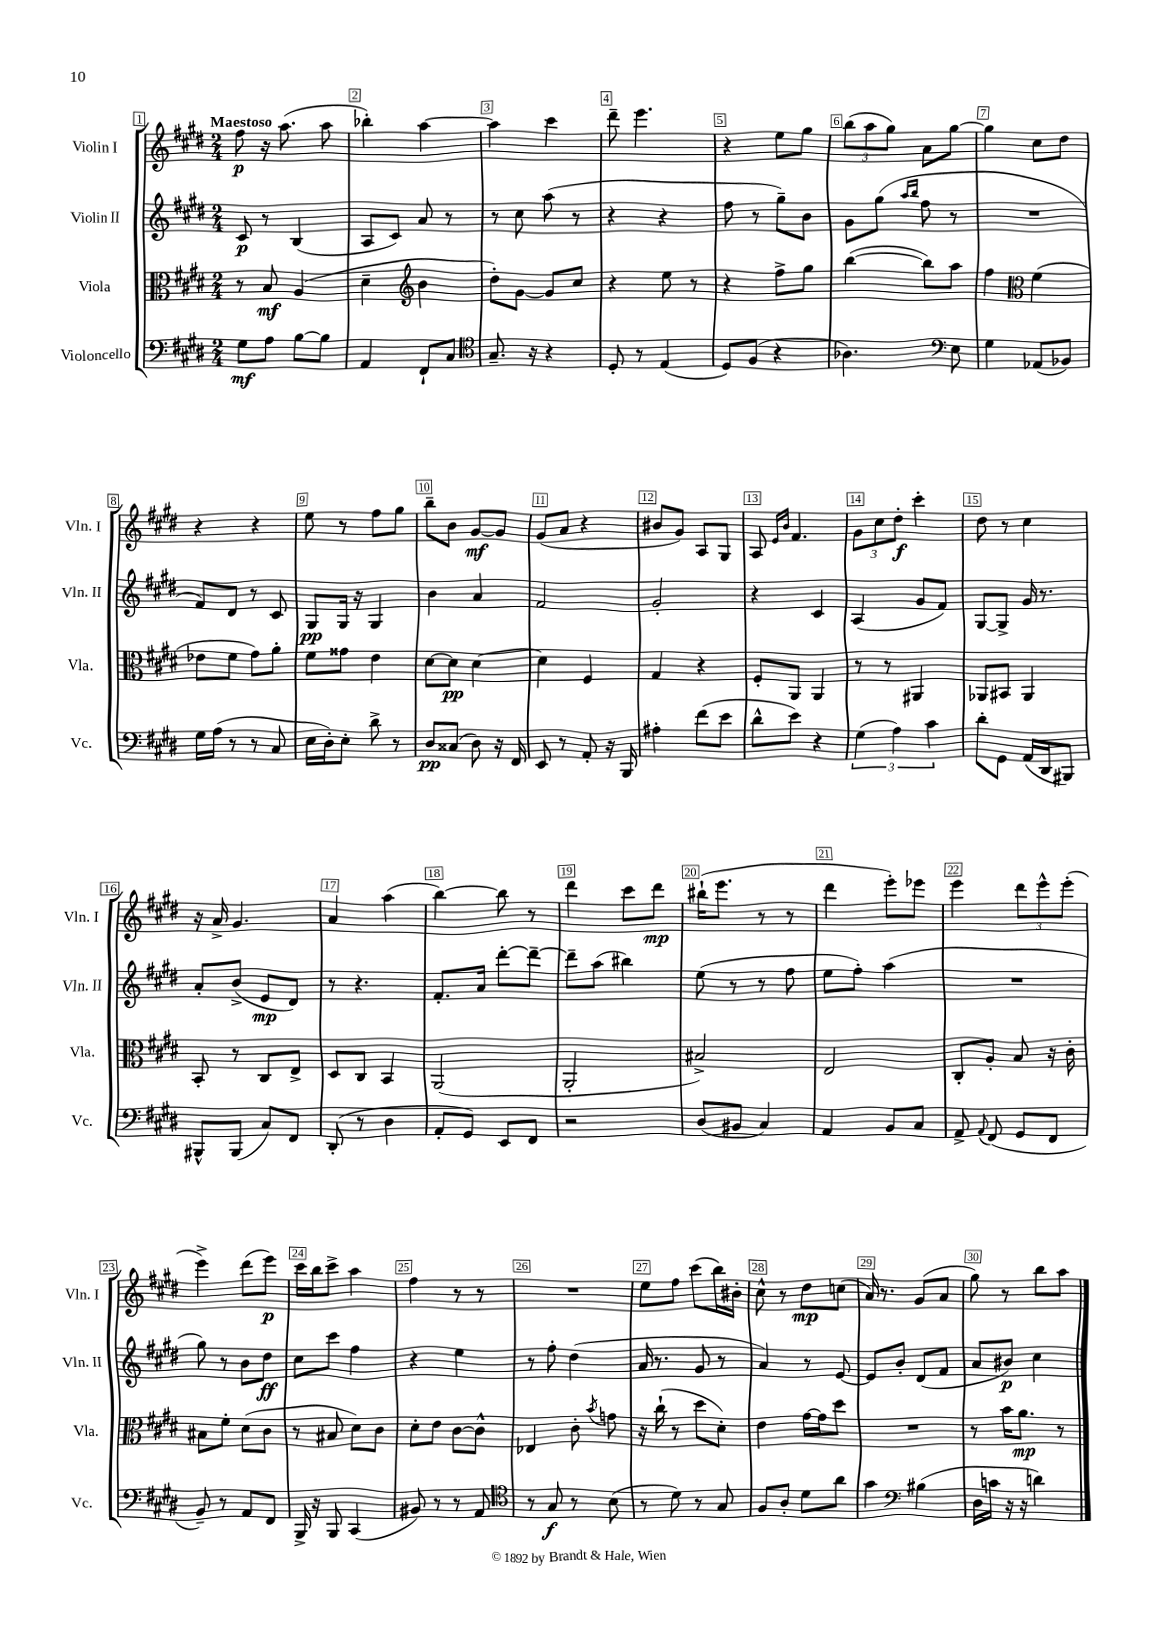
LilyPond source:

<<
\new StaffGroup <<
\new Staff = "s0" \with { instrumentName = "Violin I" shortInstrumentName = "Vln. I" } {
    \clef treble \key e \major \numericTimeSignature \time 2/4 \tempo "Maestoso"
    \autoBeamOff fis''8\p r16 a''8.( a''8 |
    bes''4-.) a''4~ |
    a''4 cis'''4 |
    dis'''8-- e'''4. |
    r4 e''8[ gis''8] |
    \tuplet 3/2 { b''8[( a''8 gis''8]) } a'8[ gis''8]~ |
    gis''4 cis''8[ dis''8] |
    r4 r4 |
    e''8 r8 fis''8[ gis''8] |
    b''8[-- b'8] gis'8[~\mf gis'8] |
    gis'8[( a'8] r4 |
    bis'8[ gis'8]) a8[ gis8] |
    a8 \grace { e'16[ b'16] } fis'4. |
    \tuplet 3/2 { gis'8[ cis''8 dis''8]-.\f } cis'''4-. |
    dis''8 r8 cis''4 |
    r16 a'16-> gis'4. |
    a'4 a''4( |
    b''4~) b''8 r8 |
    dis'''4 cis'''8[ dis'''8]\mp |
    bis''16[-!( e'''8.] r8 r8 |
    dis'''4 e'''8[-.) ees'''8] |
    e'''4 \tuplet 3/2 { dis'''8[ e'''8-^ e'''8]-.( } |
    e'''4->) dis'''8[( e'''8]\p) |
    cis'''16[ b''16 cis'''8]-> a''4 |
    fis''4 r8 r8 |
    R2 |
    e''8[ fis''8] cis'''8[( b''16) bis'16]-. |
    cis''8-^ r8 dis''8[\mp c''8]( |
    a'16) r8. gis'8[( a'8] |
    gis''8) r8 b''8[ a''8] \bar "|." |
}
\new Staff = "s1" \with { instrumentName = "Violin II" shortInstrumentName = "Vln. II" } {
    \clef treble \key e \major \numericTimeSignature \time 2/4
    \autoBeamOff cis'8\p r8 b4( |
    a8[ cis'8]) a'8 r8 |
    r8 cis''8 a''8( r8 |
    r4 r4 |
    fis''8 r8 gis''8[--) b'8] |
    gis'8[ gis''8]( \grace { a''16[ b''16] } fis''8 r8 |
    R2 |
    fis'8[) dis'8] r8 cis'8 |
    gis8[\pp gis16] r16 gis4 |
    b'4 a'4 |
    fis'2 |
    gis'2-. |
    r4 cis'4 |
    a4( gis'8[ fis'8]) |
    gis8[~ gis8]-> gis'16 r8. |
    a'8[-. b'8]->( e'8[\mp dis'8]) |
    r8 r4. |
    fis'8.[-. a'16] dis'''8[~-. dis'''8]~-- |
    dis'''8[-- a''8]( bis''4) |
    e''8( r8 r8 fis''8 |
    e''8[ fis''8]-.) a''4( |
    R2 |
    gis''8) r8 b'8[ dis''8]\ff |
    cis''8[ cis'''8] fis''4 |
    r4 e''4 |
    r8 fis''8-. dis''4( |
    a'16 r8. gis'8 r8 |
    a'4) r8 e'8~ |
    e'8[ b'8]-. dis'8[( fis'8] |
    a'8[ bis'8]\p) cis''4 \bar "|." |
}
\new Staff = "s2" \with { instrumentName = "Viola" shortInstrumentName = "Vla." } {
    \clef alto \key e \major \numericTimeSignature \time 2/4
    \autoBeamOff r8 b8\mf a4( |
    dis'4-- \clef treble b'4 |
    dis''8[-.) gis'8]~ gis'8[ cis''8] |
    r4 e''8 r8 |
    r4 fis''8[-> gis''8] |
    b''4~( b''8[) a''8] |
    fis''4 \clef alto fis'4( |
    ees'8[ fis'8] gis'8[) a'8]-. |
    fis'8[ gisis'8] e'4 |
    dis'8[~ dis'8]\pp dis'4~ |
    dis'4 fis4 |
    gis4 r4 |
    fis8[-. a,8] a,4 |
    r8 r8 ais,4 |
    aes,8[ bis,8] aes,4 |
    b,8-. r8 cis8[ e8]-> |
    dis8[ cis8] b,4 |
    a,2( |
    a,2-. |
    bis2->) |
    e2 |
    cis8[-. a8]-. b8 r16 cis'16-. |
    bis8[ fis'8]-. dis'8[( cis'8] |
    r8 bis8 dis'8[) cis'8] |
    dis'8[-. e'8] cis'8[~ cis'8]-^ |
    ees4 cis'8-. \acciaccatura { b'8 } g'8 |
    r16 cis''16-!( r8 dis''8[ dis'8]-.) |
    e'4 gis'16[~ gis'16 dis''8] |
    R2 |
    r8 b'16[ a'8.]\mp r8 \bar "|." |
}
\new Staff = "s3" \with { instrumentName = "Violoncello" shortInstrumentName = "Vc." } {
    \clef bass \key e \major \numericTimeSignature \time 2/4
    \autoBeamOff gis8[\mf a8] b8[~ b8] |
    a,4 fis,8[-! cis8] |
    \clef tenor gis8.-- r16 r4 |
    dis8-. r8 e4( |
    dis8[) fis8]( r4 |
    aes4.) \clef bass e8 |
    gis4 aes,8[( bes,8]) |
    gis16[ a16]( r8 r8 cis8 |
    e16[ dis16-.) e8]-. dis'8-> r8 |
    dis8[\pp cisis8]( dis8) r16 fis,16 |
    e,8 r8 a,8-. r16 b,,16 |
    ais4-. fis'8[( e'8] |
    dis'8[-^ e'8]) r4 |
    \tuplet 3/2 { gis4( a4) cis'4 } |
    dis'8[-. gis,8] a,16[( dis,16 bis,,8]) |
    bis,,8[-^ bis,,8]( cis8[) fis,8] |
    dis,8-.( r8 dis4 |
    a,8[-. gis,8]) e,8[ fis,8] |
    r2 |
    dis8[( bis,8] cis4) |
    a,4 b,8[ cis8] |
    a,8-> \appoggiatura { a,8 } fis,8( gis,8[ fis,8] |
    b,8--) r8 a,8[ fis,8] |
    b,,16-> r16 b,,8 cis,4( |
    bis,8) r8 r8 a,8 |
    \clef tenor r8 gis8\f r8 b8( |
    r8 dis'8) r8 gis8 |
    fis8[ a8]-. dis'8[ a'8] |
    gis'4 \clef bass bis4( |
    dis16[ c'16] r16 r16 d'4) \bar "|." |
}
>>
>>
\layout { \context { \Score \override BarNumber.break-visibility = ##(#f #t #t) barNumberVisibility = #all-bar-numbers-visible \override BarNumber.stencil = #(make-stencil-boxer 0.1 0.3 ly:text-interface::print) } }
